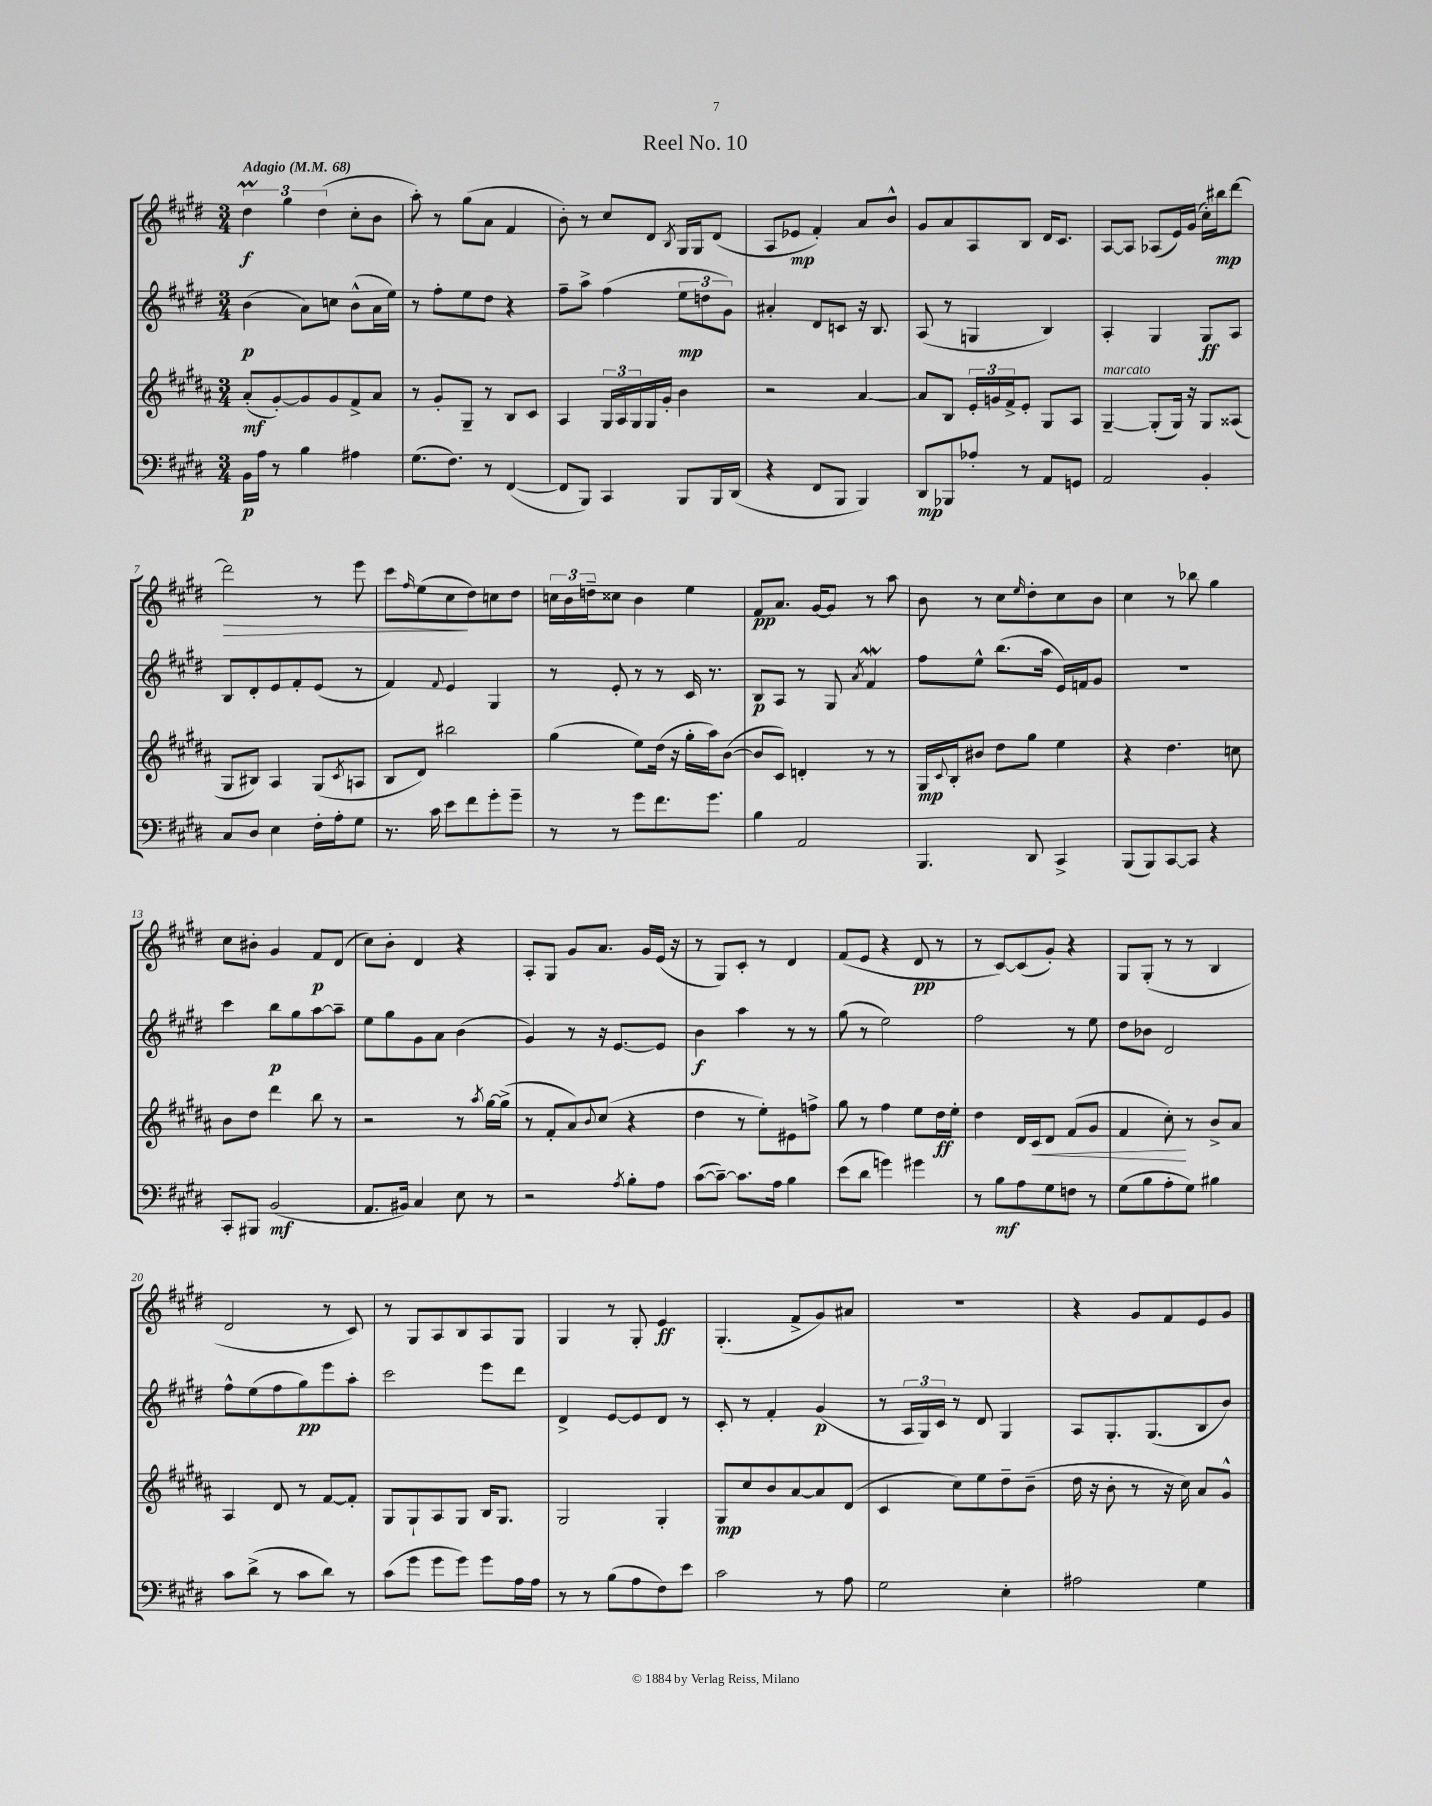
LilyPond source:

\header { title = "Reel No. 10" }
<<
\new StaffGroup <<
\new Staff = "s0" {
    \clef treble \key e \major \numericTimeSignature \time 3/4 \tempo "Adagio" 4 = 68
    \tuplet 3/2 { dis''4\prall\f gis''4 dis''4( } cis''8-. b'8 |
    a''8-.) r8 gis''8( a'8 fis'4 |
    b'8-.) r8 cis''8 dis'8 \acciaccatura { b8 } gis16 gis16 dis'8( |
    a8 ees'8\mp fis'4-.) a'8 b'8-^ |
    gis'8 a'8 a8 b8 dis'16 cis'8. |
    a8~ a8 aes8( e'16) gis'16( cis''16-.) bis''16\mp dis'''8~ |
    dis'''2\> r8 e'''8 |
    cis'''8 \grace { fis''16 } e''8( cis''8\! dis''8) c''8 dis''8 |
    \tuplet 3/2 { c''16 b'16 d''16-- } cisis''8 b'4 e''4 |
    fis'8\pp a'8. gis'16~ gis'8 r8 a''8 |
    b'8 r8 cis''8 \grace { e''16 } dis''8-. cis''8 b'8 |
    cis''4 r8 bes''8 gis''4 |
    cis''8 bis'8-. gis'4 fis'8\p dis'8( |
    cis''8) b'8-. dis'4 r4 |
    a8-. gis8 gis'8 a'8. gis'16 e'16( r16 |
    r8 gis8) cis'8-. r8 dis'4 |
    fis'8( e'8 r4 dis'8\pp r8 |
    r8 cis'8~) cis'8( gis'8-.) r4 |
    gis8 gis8-.( r8 r8 b4 |
    dis'2 r8 cis'8) |
    r8 gis8 a8 b8 a8 gis8 |
    gis4 r8 gis8-. e'4\ff |
    gis4.-.( fis'8-> gis'8) ais'8 |
    R2. |
    r4 gis'8 fis'8 e'8 gis'8 \bar "|." |
}
\new Staff = "s1" {
    \clef treble \key e \major \numericTimeSignature \time 3/4
    b'4\p( a'8) c''8 b'8-^( a'16 e''16) |
    r8 fis''8-. e''8 dis''8 r4 |
    fis''8-- a''8-> fis''4( \tuplet 3/2 { e''8\mp d''8 gis'8) } |
    ais'4-. dis'8 c'8 r16 b8. |
    a8( r8 g4 b4) |
    a4-. gis4 gis8\ff a8 |
    b8 dis'8-. e'8 fis'8-. e'8( r8 |
    fis'4) \appoggiatura { fis'8 } e'4 gis4 |
    r8 e'8-. r8 r8 cis'16 r8. |
    b8\p a8 r8 gis8 \acciaccatura { a'8 } fis'4\mordent |
    fis''8 e''8-^ b''8.( a''16 e'16) f'16 gis'8 |
    R2. |
    cis'''4 b''8\p gis''8 a''8~ a''8-- |
    e''8 gis''8 gis'8 a'8 b'4( |
    gis'4) r8 r16 e'8.~ e'8 |
    b'4\f a''4 r8 r8 |
    gis''8( r8 e''2) |
    fis''2 r8 e''8 |
    dis''8 bes'8 dis'2 |
    fis''8-^ e''8( fis''8 gis''8\pp) e'''8 a''8-. |
    cis'''2 e'''8 dis'''8 |
    dis'4-> e'8~ e'8 dis'8 r8 |
    cis'8-. r8 fis'4-. gis'4\p( |
    r8 \tuplet 3/2 { a16 gis16) cis'16 } r8 dis'8 gis4 |
    a8 gis8.-. gis8.( b8 b'8) \bar "|." |
}
\new Staff = "s2" {
    \clef treble \key b \major \numericTimeSignature \time 3/4
    ais'8-.\mf( gis'8~-.) gis'8 gis'8 fis'8-> ais'8 |
    r8 gis'8-. gis8-- r8 b8 cis'8 |
    ais4 \tuplet 3/2 { gis16 ais16 gis16 } gis16 gis'16-. b'4 |
    r2 ais'4~ |
    ais'8 b8 \tuplet 3/2 { e'16-. g'16 fis'16-> } e'8-. gis8 ais8 |
    gis4~--^\markup { \italic "marcato" } gis8-.( gis16) r16 gis8 aisis8( |
    gis8 bis8) ais4 gis8( \acciaccatura { cis'8 } a8 |
    b8 dis'8) bis''2 |
    gis''4( e''8) dis''16( r16 gis''16-. ais''16) b'8~( |
    b'8 cis'8) d'4-. r8 r8 |
    gis16\mp \appoggiatura { cis'8 } b16-. bis'8 dis''8 gis''8 e''4 |
    r4 dis''4. c''8 |
    b'8 dis''8 dis'''4 b''8 r8 |
    r2 r8 \acciaccatura { ais''8 } gis''16~ gis''16->( |
    r8 fis'8-. ais'8) \appoggiatura { b'8 } cis''8( r4 |
    dis''4 r8 e''8-.) eis'8 f''8-> |
    gis''8 r8 fis''4 e''8 dis''16\ff e''16-. |
    dis''4 dis'16 cis'16\< dis'8 fis'8( gis'8 |
    fis'4 cis''8-.\!) r8 b'8-> ais'8 |
    ais4 dis'8 r8 fis'8~ fis'8-. |
    gis8 gis8-! ais8 gis8 b16 gis8. |
    gis2 gis4-. |
    gis8\mp cis''8 b'8 ais'8~ ais'8 dis'8( |
    cis'4 cis''8) e''8 dis''8-- b'8--( |
    dis''16 r16 b'8-. r8 r16 cis''16) ais'8 gis'8-^ \bar "|." |
}
\new Staff = "s3" {
    \clef bass \key e \major \numericTimeSignature \time 3/4
    b,16\p a16 r8 b4 ais4 |
    gis8.( fis8.) r8 fis,4~( |
    fis,8 b,,8) cis,4 b,,8 b,,16 dis,16( |
    r4 fis,8 b,,8 b,,4) |
    dis,8\mp bes,,8 aes8-. r8 a,8 g,8 |
    a,2 b,4-. |
    cis8 dis8 e4 fis16-. a16-. gis8 |
    r8. cis'16 e'8 fis'8 gis'8-. gis'8-- |
    r8 r8 gis'8 fis'8. gis'8. |
    b4 a,2 |
    b,,4. dis,8 cis,4-> |
    b,,8( b,,8) cis,8~ cis,8 r4 |
    cis,8-. bis,,8 b,2\mf( |
    a,8. bis,16) cis4 e8 r8 |
    r2 \acciaccatura { a8 } b8-. a8 |
    cis'8~( cis'8~--) cis'8. a16 b4 |
    e'8( dis'8 g'4) gis'4 |
    r8 b8\mf a8 gis8 f8 r8 |
    gis8( b8 a8-. gis8) bis4 |
    cis'8 dis'8->( r8 cis'8 dis'8) r8 |
    cis'8( gis'8 gis'8 gis'8) gis'8 a16 a16 |
    r8 r8 b8( a8 fis8) e'8 |
    cis'2 r8 a8 |
    gis2 e4-. |
    ais2 gis4 \bar "|." |
}
>>
>>
